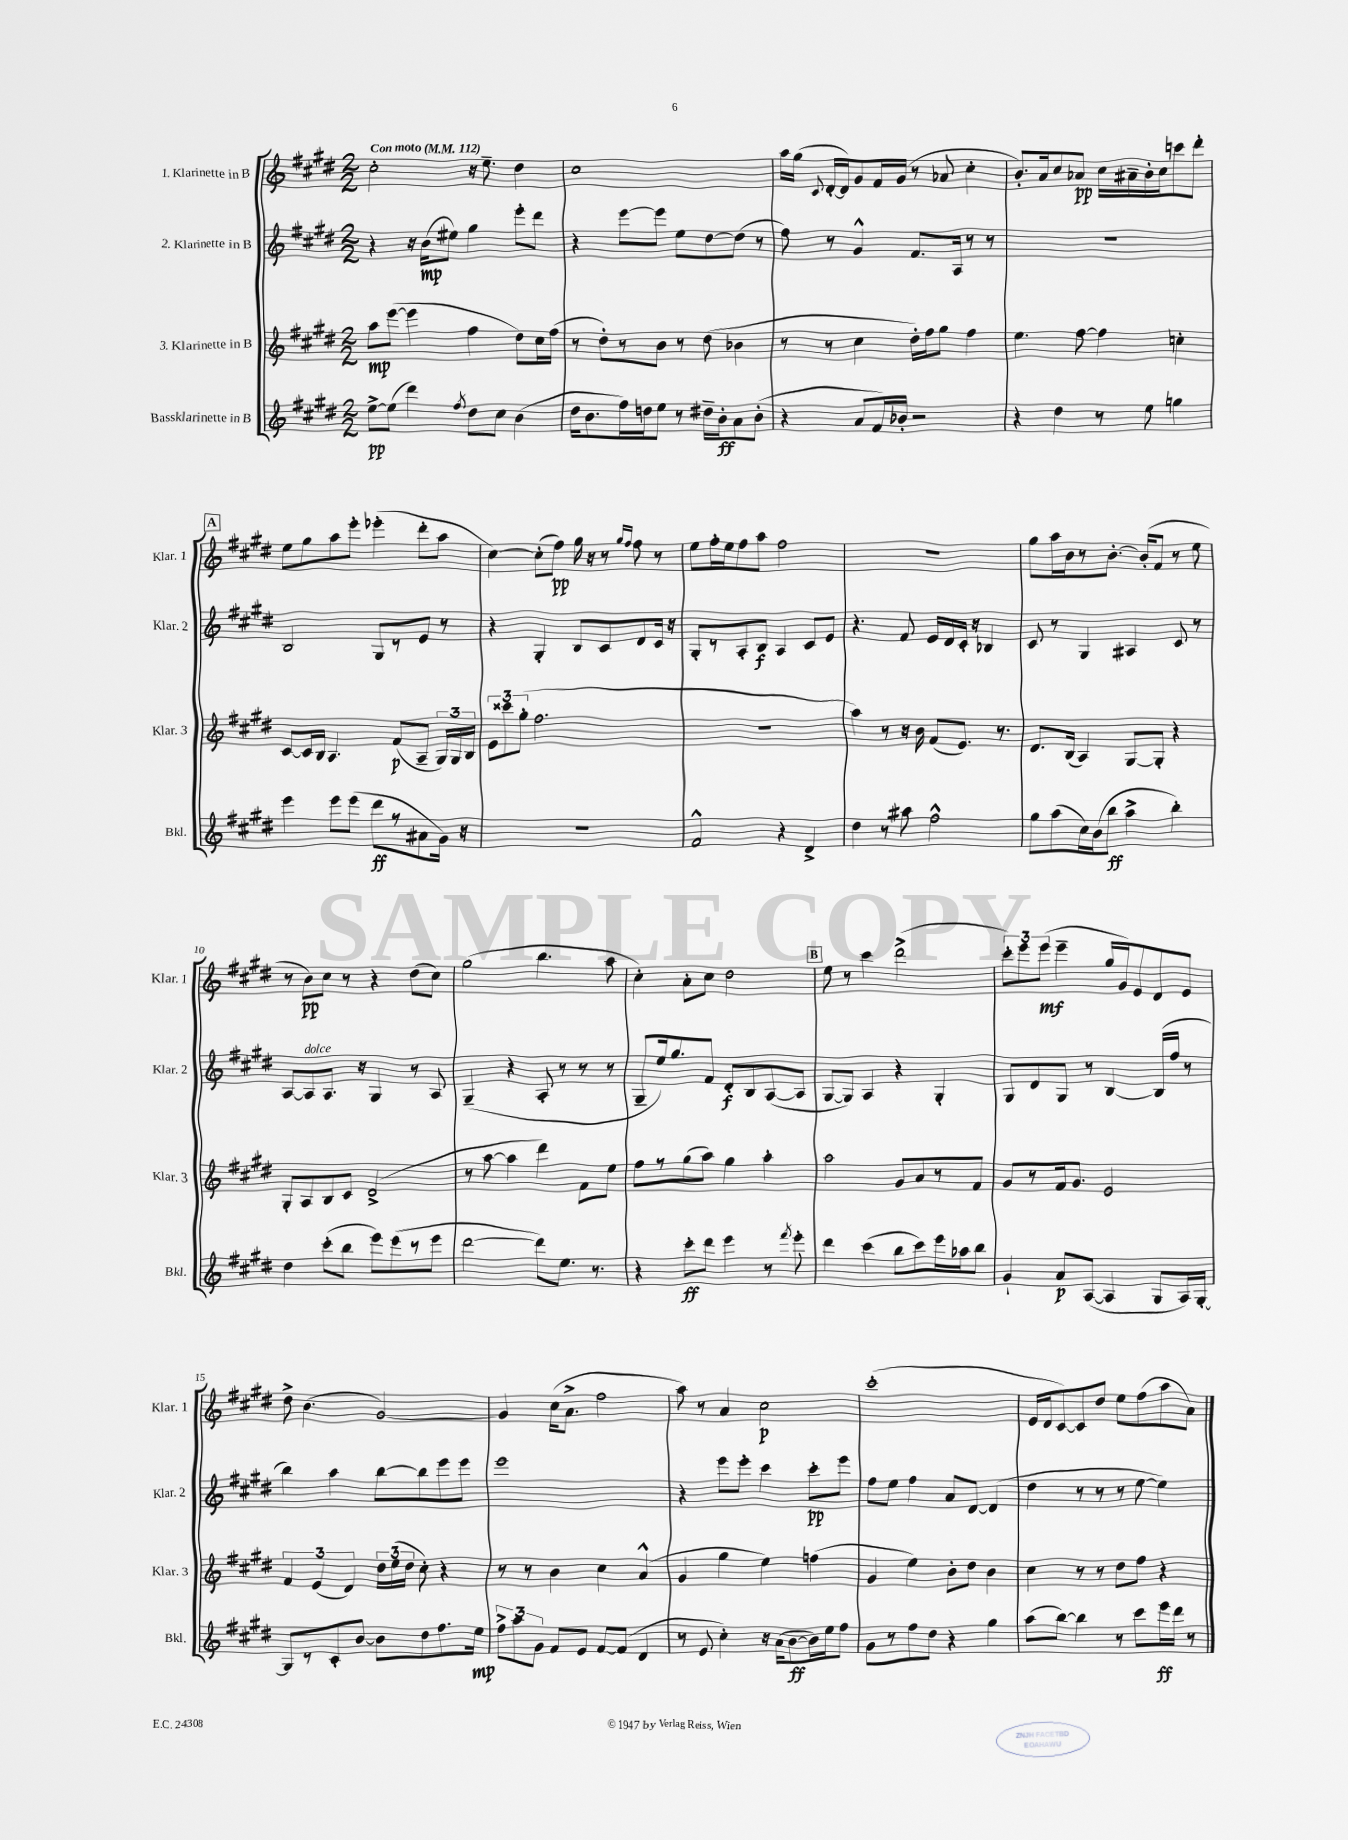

**kern	**dynam	**kern	**dynam	**kern	**dynam	**kern	**dynam
*part4	*part4	*part3	*part3	*part2	*part2	*part1	*part1
*staff4	*staff4	*staff3	*staff3	*staff2	*staff2	*staff1	*staff1
*I"Bassklarinette in B	*	*I"3. Klarinette in B	*	*I"2. Klarinette in B	*	*I"1. Klarinette in B	*
*I'Bkl.	*	*I'Klar. 3	*	*I'Klar. 2	*	*I'Klar. 1	*
*clefG2	*	*clefG2	*	*clefG2	*	*clefG2	*
*k[f#c#g#d#]	*	*k[f#c#g#d#]	*	*k[f#c#g#d#]	*	*k[f#c#g#d#]	*
*M2/2	*	*M2/2	*	*M2/2	*	*M2/2	*
*MM112	*	*MM112	*	*MM112	*	*MM112	*
=1	=1	=1	=1	=1	=1	=1	=1
!	!	!	!	!	!	!LO:TX:a:B:t=Con moto	!
[8ee^\L	pp	8aa\L	mp	4r	.	2cc#'\	.
(8ee\J]	.	([8eee\J	.	.	.	.	.
4ddd#\)	.	4eee\]	.	16r	.	.	.
.	.	.	.	(16b\KL	mp	.	.
.	.	.	.	8ee#X\J)	.	.	.
8qff#/	.	.	.	.	.	.	.
8dd#\L	.	4ff#\	.	4gg#\	.	16r	.
.	.	.	.	.	.	8.ee~\	.
8cc#\J	.	.	.	.	.	.	.
(4b\	.	8dd#\L)	.	8eee'\L	.	4dd#\	.
.	.	16cc#\L	.	8ddd#\J	.	.	.
.	.	(16ff#\JJ	.	.	.	.	.
=2	=2	=2	=2	=2	=2	=2	=2
16dd#\KL	.	8r	.	4r	.	1cc#	.
8.b\	.	.	.	.	.	.	.
.	.	8dd#'\L)	.	.	.	.	.
16ff#\L)	.	8r	.	[8eee\L	.	.	.
16ddn\J	.	.	.	.	.	.	.
8ee\J	.	8b\J	.	8eee\J]	.	.	.
8r	.	8r	.	8ee\L	.	.	.
16dd#X~\LL	.	(8dd#\	.	[8dd#\	.	.	.
16b'\J	ff	.	.	.	.	.	.
8a\	.	4b-X\	.	(8dd#\J]	.	.	.
(8b'\J	.	.	.	8r	.	.	.
=3	=3	=3	=3	=3	=3	=3	=3
4r	.	8r	.	8ff#\)	.	16aa\LL	.
.	.	.	.	.	.	(16gg#\JJ	.
.	.	.	.	.	.	8qqc#/	.
.	.	8r	.	8r	.	[16d#'/LL	.
.	.	.	.	.	.	16d#/J])	.
8a/L	.	4cc#\	.	4g#^^/	.	8g#/	.
16f#/L)	.	.	.	.	.	16f#/L	.
16b-X'/JJ	.	.	.	.	.	(16g#/JJ	.
2r	.	16dd#'\LL)	.	8.f#/L	.	8r	.
.	.	16ff#\J	.	.	.	.	.
.	.	8gg#\J	.	.	.	8a-X/	.
.	.	.	.	16A/Jk	.	.	.
.	.	4ff#\	.	8r	.	4cc#'\	.
.	.	.	.	8r	.	.	.
=4	=4	=4	=4	=4	=4	=4	=4
4r	.	4.ee\	.	1r	.	8.b'/L)	.
.	.	.	.	.	.	16a/k	.
4dd#\	.	.	.	.	.	8cc#/	.
.	.	[8ff#\	.	.	.	8a-X/J	pp
8r	.	4ff#\]	.	.	.	16cc#\LL	.
.	.	.	.	.	.	16a#X~\	.
8ee\	.	.	.	.	.	16b'\	.
.	.	.	.	.	.	16cc#\J	.
4ggn\	.	4ccn'\	.	.	.	8cccn\	.
.	.	.	.	.	.	8ddd#'\J	.
!!LO:LB:g=z
!!LO:REH:place=s1:t=A
=5	=5	=5	=5	=5	=5	=5	=5
4eee\	.	[8c#/L	.	2B/	.	8ee\L	.
.	.	16c#/L]	.	.	.	8gg#\	.
.	.	16B/JJ	.	.	.	.	.
8eee\L	.	4.A/	.	.	.	8aa\	.
(8eee\J	.	.	.	.	.	8eee'\J	.
8ddd#\L	ff	.	.	8G#/L	.	(4eee-X'\	.
8r	.	(8f#/L	p	8r	.	.	.
8a#X\	.	8A~/J	.	8e/J	.	8ddd#'\L	.
16g#\Jk)	.	24G#/LL)	.	8r	.	8aa\J	.
.	.	24G#/	.	.	.	.	.
16r	.	.	.	.	.	.	.
.	.	24B/JJ	.	.	.	.	.
=6	=6	=6	=6	=6	=6	=6	=6
1r	.	12e\L	.	4r	.	[4cc#\)	.
.	.	12ccc##X\	.	.	.	.	.
.	.	(12gg#'\J	.	.	.	.	.
.	.	2.ff#\	.	4G#'/	.	(8cc#'\L]	.
.	.	.	.	.	.	8ff#\J)	pp
.	.	.	.	8B/L	.	16gg#\	.
.	.	.	.	.	.	16r	.
.	.	.	.	8c#/	.	8r	.
.	.	.	.	.	.	16qqgg#/LL	.
.	.	.	.	.	.	16qqff#/JJ	.
.	.	.	.	8d#/	.	8ff#\	.
.	.	.	.	16c#/Jk	.	8r	.
.	.	.	.	16r	.	.	.
=7	=7	=7	=7	=7	=7	=7	=7
2f#^^/	.	1r	.	8G#'/L	.	8ee\L	.
.	.	.	.	8r	.	16ff#'\L	.
.	.	.	.	.	.	16ee\J	.
.	.	.	.	8A'/	.	8ff#\	.
.	.	.	.	8B/J	f	8aa\J	.
4r	.	.	.	4A/	.	2ff#\	.
4d#^/	.	.	.	8c#/L	.	.	.
.	.	.	.	8e/J	.	.	.
=8	=8	=8	=8	=8	=8	=8	=8
4dd#\	.	4aa\)	.	4.r	.	1r	.
8r	.	8r	.	.	.	.	.
8aa#X\	.	16r	.	8f#/	.	.	.
.	.	16b\	.	.	.	.	.
2ff#^^\	.	(8f#/L	.	16e/LL	.	.	.
.	.	.	.	16d#/	.	.	.
.	.	8.e/J)	.	16c#'/JJ	.	.	.
.	.	.	.	16r	.	.	.
.	.	.	.	4B-X/	.	.	.
.	.	8.r	.	.	.	.	.
=9	=9	=9	=9	=9	=9	=9	=9
8gg#\L	.	8.d#/L	.	8c#/	.	8gg#\L	.
(8aa\	.	.	.	8r	.	16aa\L	.
.	.	(16B/Jk	.	.	.	16b\J	.
16cc#\L)	.	4A/)	.	4G#/	.	8r	.
(16b\J	.	.	.	.	.	.	.
8bb\J	ff	.	.	.	.	[8.b'\J	.
4aa^\	.	[8G#/L	.	4A#X/	.	.	.
.	.	.	.	.	.	(16b'/KL]	.
.	.	8G#'/J]	.	.	.	8f#/J	.
4bb'\)	.	4r	.	8c#/	.	8r	.
.	.	.	.	8r	.	8ee\	.
!!LO:LB:g=z
=10	=10	=10	=10	=10	=10	=10	=10
4dd#\	.	8G#'/L	.	[8A/L	.	8r	.
!	!	!	!	!LO:TX:a:i:t=dolce	!	!	!
.	.	8A/	.	8A/]	.	8b\L)	pp
(8ccc#'\L	.	8B/	.	8.A/J	.	8cc#\J	.
8bb\J	.	8c#/J	.	.	.	8r	.
.	.	.	.	16r	.	.	.
8eee\L)	.	(2d#^/	.	4G#/	.	4r	.
(8eee\	.	.	.	.	.	.	.
8r	.	.	.	8r	.	(8dd#\L	.
8eee\J	.	.	.	8A/	.	8cc#\J)	.
=11	=11	=11	=11	=11	=11	=11	=11
[2ddd#\	.	8r	.	(4G#~/	.	(2gg#\	.
.	.	[8aa\	.	.	.	.	.
.	.	4aa\]	.	4r	.	.	.
8ddd#\L])	.	4ddd#\)	.	8A'/	.	4.bb\	.
8.ee\J	.	.	.	8r	.	.	.
.	.	8f#\L	.	8r	.	.	.
8.r	.	.	.	.	.	.	.
.	.	8ee\J	.	8r	.	8aa\	.
=12	=12	=12	=12	=12	=12	=12	=12
4r	.	8ff#\L	.	8G#~/L	.	4cc#'\)	.
.	.	8r	.	16ee/k)	.	.	.
.	.	.	.	8.gg#/	.	.	.
8ccc#'\L	ff	(8gg#\	.	.	.	8a'\L	.
8ddd#\J	.	8aa\J)	.	8f#/J	.	8cc#\J	.
4eee\	.	4gg#\	.	8d#'/L	f	2dd#\	.
.	.	.	.	8B/	.	.	.
8r	.	4aa'\	.	([8A/	.	.	.
8qfff#/	.	.	.	.	.	.	.
8eee'\	.	.	.	8A/J]	.	.	.
!!LO:REH:place=s1:t=B
=13	=13	=13	=13	=13	=13	=13	=13
4ddd#\	.	2aa\	.	[8G#/L	.	8ee\	.
.	.	.	.	8G#/J])	.	8r	.
(4ccc#\	.	.	.	4A/	.	4ccc#\	.
8bb\L	.	8g#/L	.	4r	.	(2ddd#^\	.
8ccc#\)	.	8a/	.	.	.	.	.
16eee\L	.	8r	.	4G#'/	.	.	.
16aa-X\J	.	.	.	.	.	.	.
8bb\J	.	8f#/J	.	.	.	.	.
=14	=14	=14	=14	=14	=14	=14	=14
4g#`/	.	8g#/L	.	8G#/L	.	12ccc#'\L)	.
.	.	.	.	.	.	12eee\	.
.	.	8r	.	8d#/	.	.	.
.	.	.	.	.	.	(12eee\J	mf
8a/L	p	16f#/k	.	8G#/J	.	4eee~\	.
.	.	8.g#/J	.	.	.	.	.
([8A/J	.	.	.	8r	.	.	.
4A/]	.	2e/	.	[4B/	.	16gg#/LL	.
.	.	.	.	.	.	16g#/J)	.
.	.	.	.	.	.	8e/	.
8G#/L	.	.	.	(16B/LL]	.	8d#/	.
.	.	.	.	16ff#/JJ	.	.	.
16A/L)	.	.	.	8r	.	8e/J	.
[16G#'/JJ	.	.	.	.	.	.	.
!!LO:LB:g=z
=15	=15	=15	=15	=15	=15	=15	=15
8G#/L]	.	6f#/	.	4bb\)	.	8dd#^\	.
8r	.	.	.	.	.	(4.b\	.
.	.	(6e/	.	.	.	.	.
8c#'/	.	.	.	4aa\	.	.	.
.	.	6d#/)	.	.	.	.	.
[8b/J	.	.	.	.	.	.	.
8b\L]	.	24dd#\LL	.	[8bb\L	.	[2g#/)	.
.	.	(24ee\	.	.	.	.	.
.	.	24dd#\JJ	.	.	.	.	.
8dd#\	.	8cc#'\)	.	8bb\]	.	.	.
8.ff#\	.	4r	.	8eee\	.	.	.
.	.	.	.	8eee\J	.	.	.
16ee\Jk	mp	.	.	.	.	.	.
=16	=16	=16	=16	=16	=16	=16	=16
12ff#^\L	.	8r	.	1eee	.	4g#/]	.
12aa\	.	.	.	.	.	.	.
.	.	8r	.	.	.	.	.
12g#\J	.	.	.	.	.	.	.
8f#/L	.	4b\	.	.	.	(16cc#\KL	.
.	.	.	.	.	.	8.a^\J	.
8e/J	.	.	.	.	.	.	.
[8f#/L	.	4cc#\	.	.	.	2ff#\	.
(8f#/J]	.	.	.	.	.	.	.
4d#/	.	(4a^^/	.	.	.	.	.
=17	=17	=17	=17	=17	=17	=17	=17
8r	.	4g#/	.	4r	.	8aa\)	.
8e/	.	.	.	.	.	8r	.
4cc#'\)	.	4gg#\	.	8eee\L	.	4a/	.
.	.	.	.	8eee'\J	.	.	.
16r	.	4ee\)	.	4ccc#\	.	2cc#\	p
(16a\KL	.	.	.	.	.	.	.
[8b\	ff	.	.	.	.	.	.
16b\L])	.	(4ffn\	.	8ccc#'\L	pp	.	.
16ee\J	.	.	.	.	.	.	.
8ff#\J	.	.	.	8eee\J	.	.	.
=18	=18	=18	=18	=18	=18	=18	=18
8g#\L	.	4g#/	.	8ff#\L	.	(1ccc#'	.
8r	.	.	.	8ee\J	.	.	.
8ff#\	.	4ee\)	.	4ff#\	.	.	.
8dd#\J	.	.	.	.	.	.	.
4r	.	8b'\L	.	8a/L	.	.	.
.	.	8dd#\J	.	[8d#/J	.	.	.
4gg#\	.	4b\	.	(4d#/]	.	.	.
=19	=19	=19	=19	=19	=19	=19	=19
(8aa\L	.	4cc#\	.	4dd#\	.	16e/LL	.
.	.	.	.	.	.	16d#/J	.
[8bb\J)	.	.	.	.	.	[8c#/)	.
4bb\]	.	8r	.	8r	.	8c#/]	.
.	.	8r	.	8r	.	8dd#/J	.
8r	.	8dd#\L	.	8r	.	8ee\L	.
8ccc#\L	.	8ff#\J	.	[8ee\	.	(8ff#\	.
16eee\L	ff	4r	.	4ee\])	.	8aa\	.
16ddd#\JJ	.	.	.	.	.	.	.
8r	.	.	.	.	.	8a\J)	.
==	==	==	==	==	==	==	==
*-	*-	*-	*-	*-	*-	*-	*-
